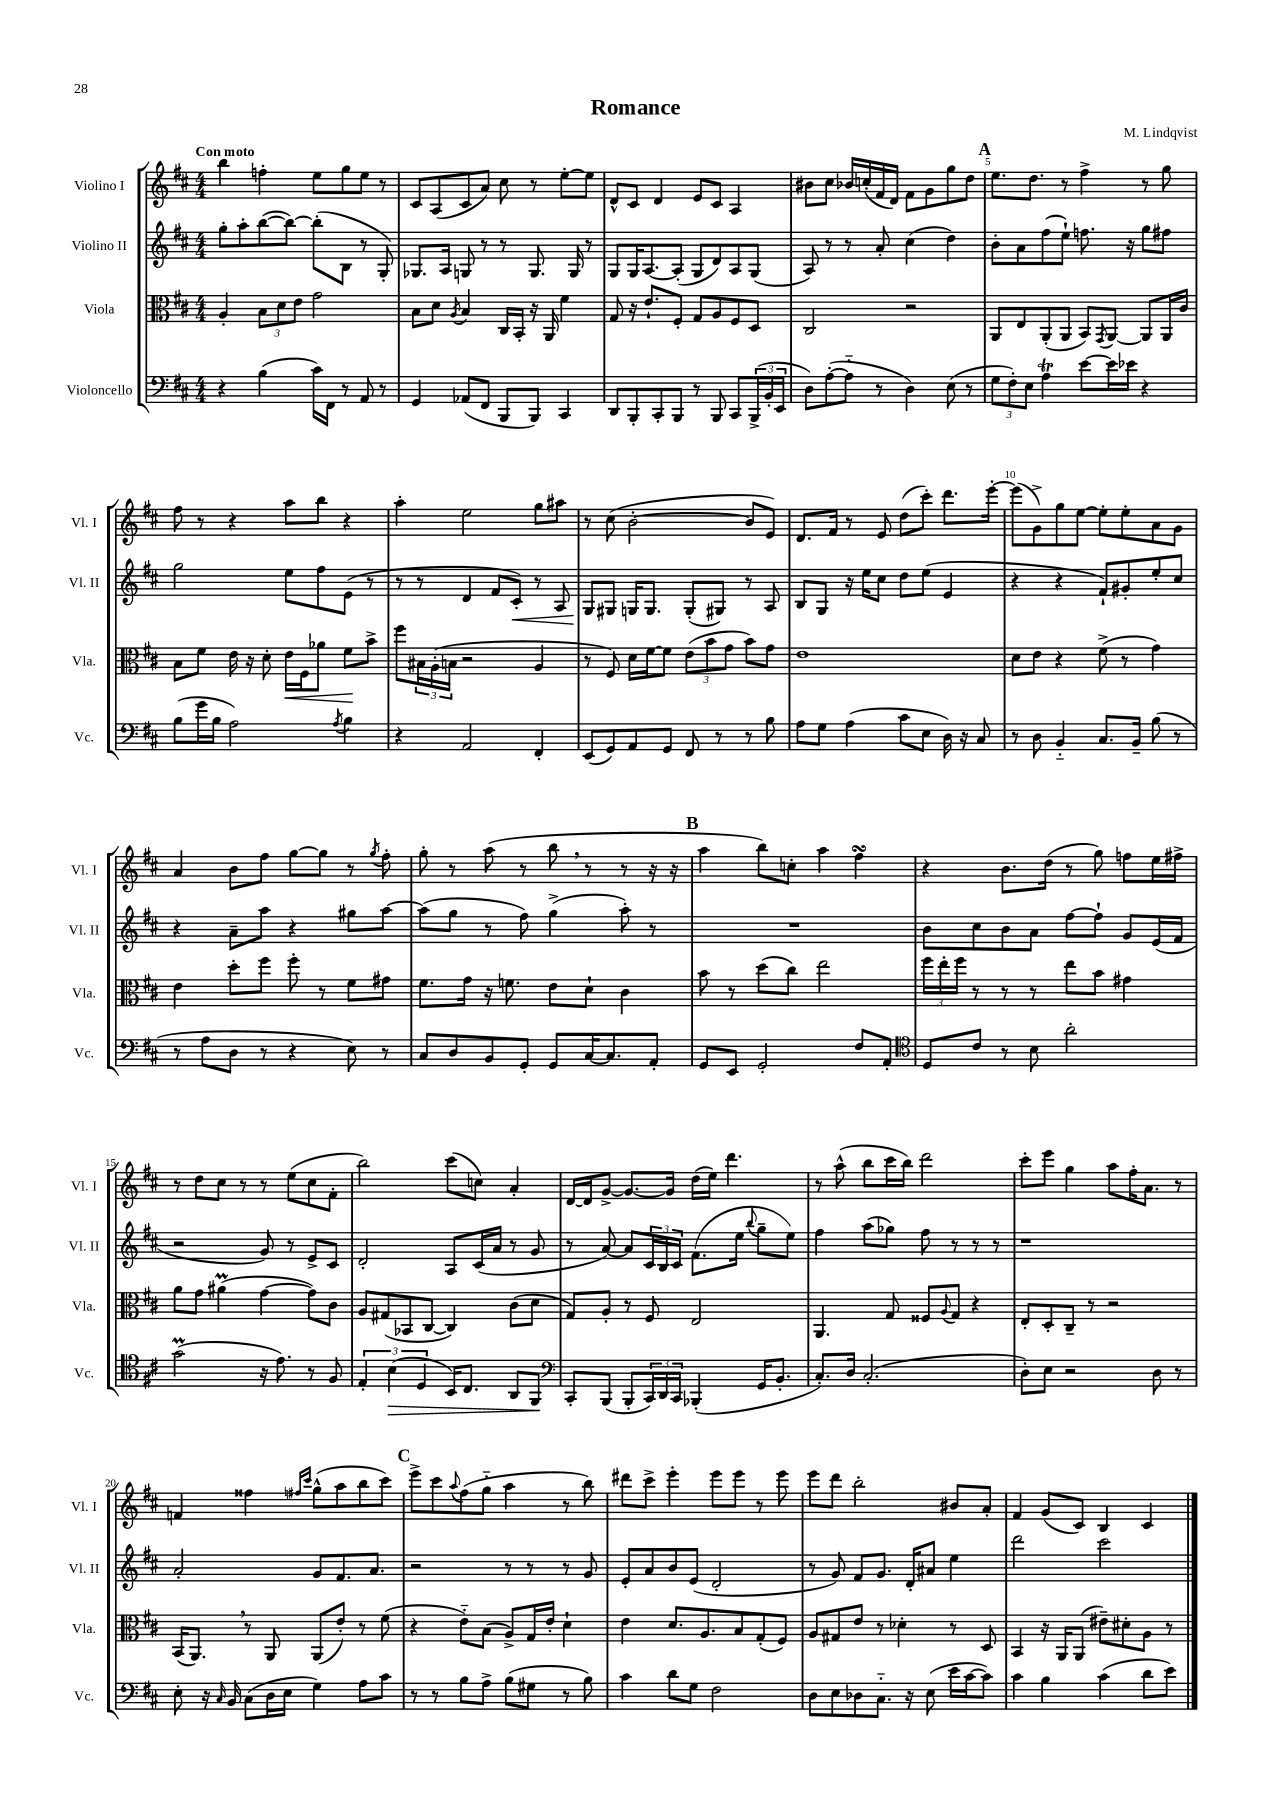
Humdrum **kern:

**kern	**kern	**kern	**kern
*staff4	*staff3	*staff2	*staff1
*clefF4	*clefC3	*clefG2	*clefG2
*k[f#c#]	*k[f#c#]	*k[f#c#]	*k[f#c#]
*M4/4	*M4/4	*M4/4	*M4/4
4r	4A'	8gg'	4bb
.	.	8aa'	.
(4B	12B	([8bb	4ff'
.	12d	.	.
.	.	8bb_)	.
.	12e	.	.
16c#)	2g	(8bb']	8ee
16FF#	.	.	.
8r	.	8B	8gg
8AA	.	8r	8ee
8r	.	8G')	8r
=	=	=	=
4GG	8B	8.G-	8c#
.	8d	.	(8A
.	.	16A	.
.	8qA	.	.
(8AA-	4B	8G	8c#
8FF#	.	8r	8a)
8BBB	16C#	8r	8cc#
.	16BB'	.	.
8BBB)	16r	8.G	8r
.	16AA	.	.
4CC#	4f#	.	[8ee'
.	.	16G	.
.	.	8r	8ee]
=	=	=	=
8DD	8G	8G	8d^^
8BBB'	16r	16G	8c#
.	8.e`	[8.A	.
8CC#'	.	.	4d
8BBB	8F#'	(8A']	.
8r	8G	8G	8e
8BBB	8A	8d)	8c#
8CC#	8F#	8A	4A
(24BBB^	8D	(8G	.
24BB'	.	.	.
24EE	.	.	.
=	=	=	=
8D)	2C#	8A)	8b#
([8A'	.	8r	8cc#
8A'~]	.	8r	16b-
.	.	.	(16cc'
8r	.	8a'	16f#
.	.	.	16d)
4D)	2r	(4cc#	8f#
.	.	.	8g
(8E	.	4dd)	8gg
8r	.	.	8dd
=	=	=	=
12G	8AA	8b'	8.ee
12F#')	.	.	.
.	8E	8a	.
12E	.	.	.
.	.	.	8.dd
4A	(8AA'	(8ff#	.
.	8AA	8ee`)	8r
[8e	8BB)	8.ff	4ff#^
.	8qGG	.	.
16e]	[8AA	.	.
16e-	.	16r	.
4r	8AA]	8gg	8r
.	16AA	8ff#	8gg
.	16c#	.	.
=	=	=	=
(8B	8B	2gg	8ff#
16g	8f#	.	8r
16B	.	.	.
2A)	16e	.	4r
.	16r	.	.
.	8d'	.	.
.	16e	8ee	8aa
.	16F#	.	.
.	8a-	8ff#	8bb
8qA	.	.	.
4B	8f#	(8e	4r
.	8b^	8r	.
=	=	=	=
4r	8ff#	8r	4aa'
.	24B#	8r	.
.	(24A'	.	.
.	24B	.	.
2AA	2r	4d	2ee
.	.	8f#	.
.	.	8c#')	.
4FF#'	4A	8r	8gg
.	.	8A	8aa#
=	=	=	=
(8EE	8r	8G	8r
8GG)	8F#)	8G#	(8cc#
8AA	16d	16G	[2b'
.	[16f#	8.G	.
8GG	8f#]	.	.
8FF#	(12e	(8G'	.
.	12b	.	.
8r	.	8G#)	.
.	12g	.	.
8r	8b)	8r	8b]
8B	8g	8A	8e)
=	=	=	=
8A	1e	8B	8.d
8G	.	8G	.
.	.	.	16f#
(4A	.	16r	8r
.	.	16ee	.
.	.	8cc#	8e
8c#	.	8dd	(8dd
8E	.	(8ee	8ccc#')
16D)	.	4e	8.ddd
16r	.	.	.
8C#	.	.	.
.	.	.	[16eee'
=	=	=	=
8r	8d	4r	(8eee]
8D	8e	.	8g^)
4BB'~	4r	4r	8gg
.	.	.	[8ee
8.C#	(8f#^	8f#`)	8ee']
.	8r	8g#'	8ee'
16BB~	.	.	.
(8B	4g)	8ee'	8a
8r	.	8cc#	8g
=	=	=	=
8r	4e	4r	4a
8A	.	.	.
8D	8dd'	8a~	8b
8r	8ff#	8aa	8ff#
4r	8ff#'	4r	[8gg
.	8r	.	8gg]
8E)	8f#	8gg#	8r
.	.	.	8qgg
8r	8g#	[8aa	8ff#'
=	=	=	=
8C#	8.f#	(8aa]	8gg'
8D	.	8gg	8r
.	16g	.	.
8BB	16r	8r	(8aa
.	8.f	.	.
8GG'	.	8ff#)	8r
8GG	8e	(4gg^	8bb
[16C#	8d`	.	8r
8.C#]	.	.	.
.	4c#	8aa')	8r
8AA'	.	8r	16r
.	.	.	16r
=	=	=	=
8GG	8b	1r	4aa
8EE	8r	.	.
2GG'	(8dd	.	8bb)
.	8cc#)	.	8cc'
.	2ee	.	4aa
8F#	.	.	4ff#
8AA'	.	.	.
=	=	=	=
*clefC4	*	*	*
8D	24ff#	8b	4r
.	24ee'	.	.
.	24ff#	.	.
8c#	8r	8cc#	.
8r	8r	8b	8.b
8B	8r	8a	.
.	.	.	(16dd
2a'	8ee	[8ff#	8r
.	8b	8ff#`]	8gg)
.	4g#	8g	8ff
.	.	(16e	16ee
.	.	16f#	16ff#^
=	=	=	=
(2g	8a	2r	8r
.	8g	.	8dd
.	(4a#	.	8cc#
.	.	.	8r
16r	[4g	8g)	8r
8.e)	.	.	.
.	.	8r	(8ee
8r	8g])	8e^	8cc#
8F#	8c#	8c#	8f#'
=	=	=	=
6E'	8A	2d'	2bb)
.	(8G#	.	.
(6B	.	.	.
.	8BB-	.	.
6D	.	.	.
.	[8C#	.	.
16BB)	4C#])	8A	(8ccc#
8.C#	.	.	.
.	.	(16c#	8cc)
.	.	16a	.
8AA	(8c#	8r	4a'
8FF#	8d	8g	.
=	=	=	=
*clefF4	*	*	*
8CC#'	8G)	8r	[16d
.	.	.	16d]
(8BBB	8A'	[8a)	[8g^
8BBB'	8r	8a]	8.g_
24CC#)	8F#	24c#	.
24DD	.	24B	.
.	.	.	16g]
24CC#	.	24c#	.
(4BBB-'	2E	(8.f#	(16dd
.	.	.	16ee)
.	.	.	4.ddd
.	.	16ee	.
.	.	8qqbb	.
16GG	.	8gg~	.
8.BB'	.	.	.
.	.	8ee)	.
=	=	=	=
8.C#')	4.AA	4ff#	8r
.	.	.	(8aa^^
16D	.	.	.
(2.C#'	.	(8aa	8bb
.	8G	8gg-)	16ccc#
.	.	.	16bb)
.	8F##	8ff#	2ddd
.	8qqA	.	.
.	8G	8r	.
.	4r	8r	.
.	.	8r	.
=	=	=	=
8D')	8E'	1r	8ccc#'
8E	8D'	.	8eee
2r	8C#~	.	4gg
.	8r	.	.
.	2r	.	8aa
.	.	.	16ff#'
.	.	.	8.a
8D	.	.	.
8r	.	.	8r
=	=	=	=
8E'	(16BB	2a'	4f
.	8.AA)	.	.
16r	.	.	.
16qqC#	.	.	.
16BB	.	.	.
(8C#	8r	.	4ff##
16D	8AA	.	.
16E	.	.	.
.	.	.	16qqff#
.	.	.	16qqccc#
4G)	(8AA	8g	(8gg^^
.	8e')	8.f#	8aa
8A	8r	.	8bb
.	.	8.a	.
8c#	(8f#	.	8ccc#)
=	=	=	=
8r	4r	2r	8eee^
8r	.	.	8ccc#
.	.	.	8qqaa
8B	8e'~)	.	(8ff#
8A^	(8B	.	8gg'~
(8B	8A^)	8r	4aa
8G#	16G	8r	.
.	16e'	.	.
8r	4d`	8r	8r
8B)	.	8g	8bb)
=	=	=	=
4c#	4e	8e'	8ddd#
.	.	8a	8ccc#^
8d	8.d	8b	4eee'
8G	.	(8e	.
.	8.A	.	.
2F#	.	2d'	8eee
.	8B	.	8eee
.	(8G'	.	8r
.	8F#)	.	8eee
=	=	=	=
8D	8A	8r	8eee
8E	8G#	8g)	8ddd
8D-	8e	8f#	2bb'
8.C#'~	8r	8.g	.
.	4d-'	.	.
16r	.	16d'	.
(8E	.	8a#	.
16e	8r	4ee	8b#
[16c#	.	.	.
8c#])	8D	.	8a'
=	=	=	=
4c#	4BB	2ddd	4f#
4B	16r	.	(8g
.	16AA	.	.
.	(8AA	.	8c#)
(4c#	8e#~)	2ccc#	4B
.	8d#'	.	.
8d	8A	.	4c#
8e)	8r	.	.
==	==	==	==
*-	*-	*-	*-
